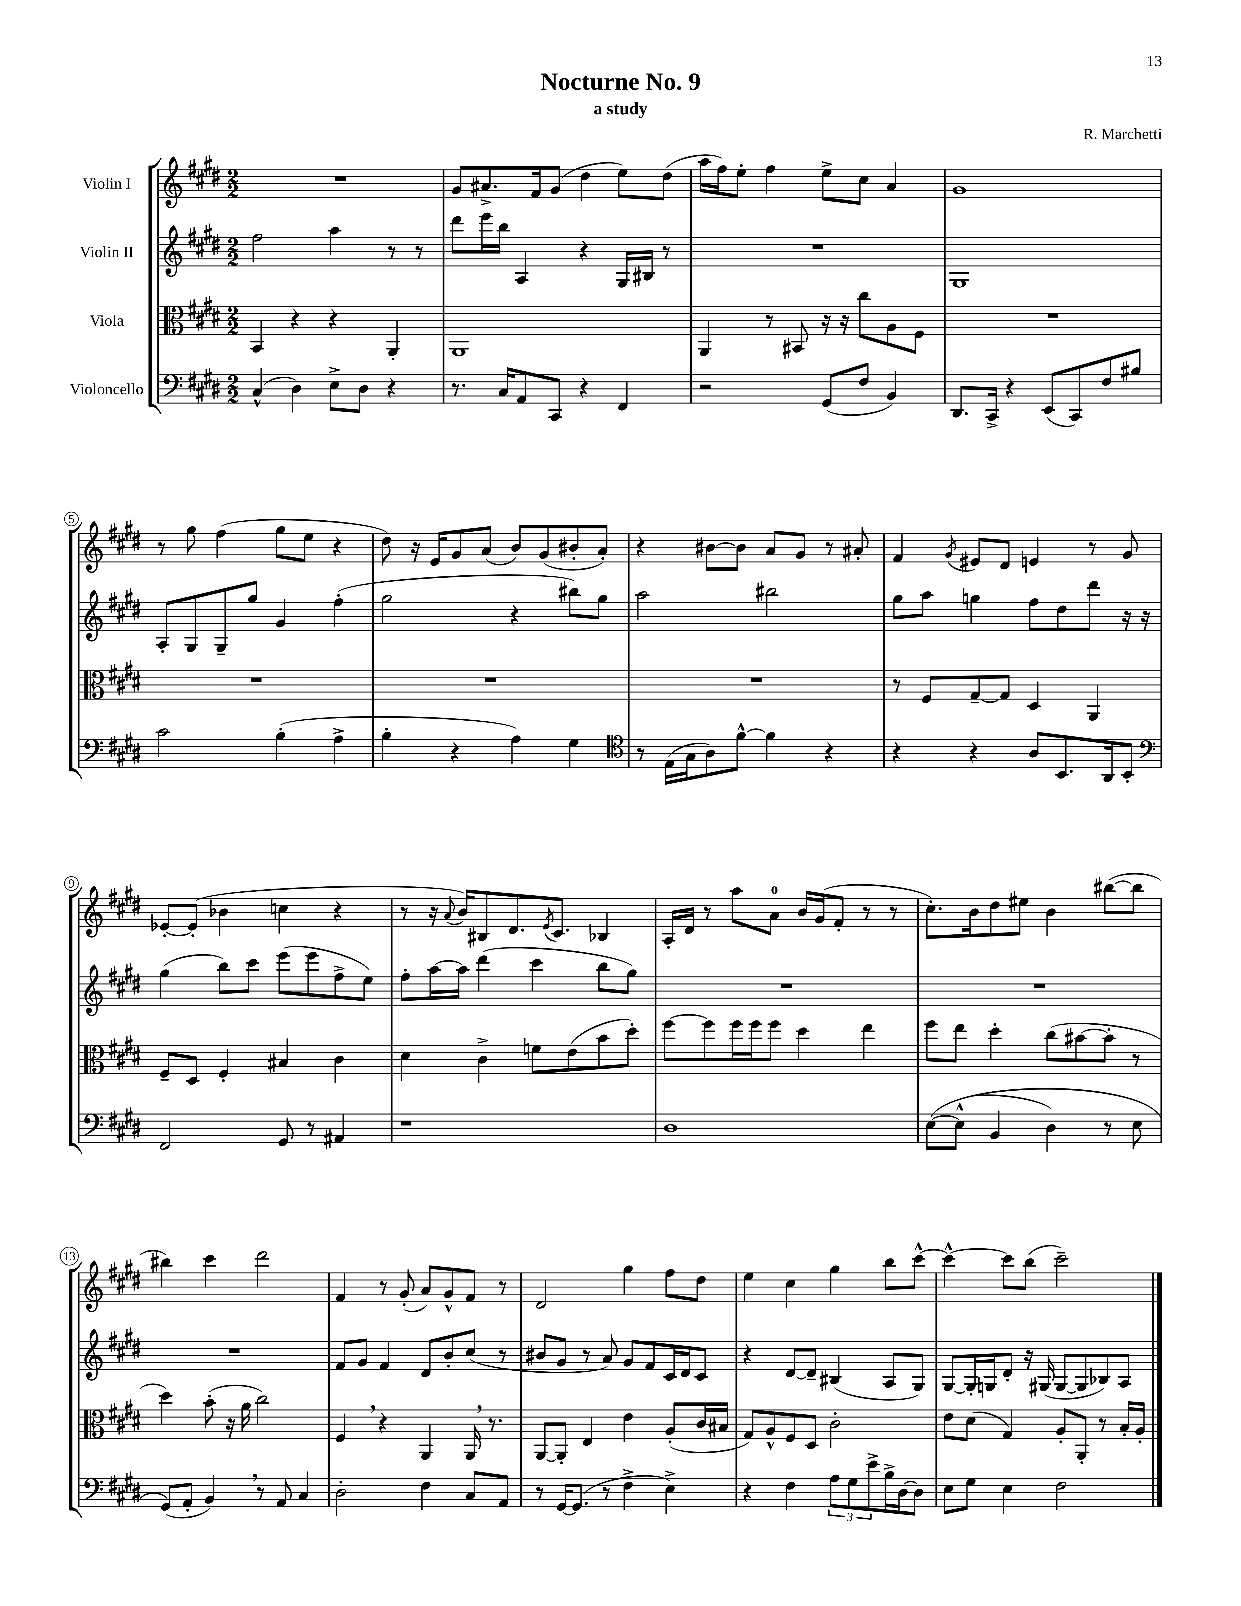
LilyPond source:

\header { title = "Nocturne No. 9" composer = "R. Marchetti" subtitle = "a study" }
<<
\new StaffGroup <<
\new Staff = "s0" \with { instrumentName = "Violin I" } {
    \clef treble \key e \major \numericTimeSignature \time 2/2
    R1 |
    gis'8 ais'8.-> fis'16 gis'8( dis''4 e''8) dis''8( |
    a''16 fis''16) e''8-. fis''4 e''8-> cis''8 a'4 |
    gis'1 |
    r8 gis''8 fis''4( gis''8 e''8 r4 |
    dis''8) r16 e'16 gis'8 a'8( b'8) gis'8( bis'8-. a'8-.) |
    r4 bis'8~ bis'8 a'8 gis'8 r8 ais'8-. |
    fis'4 \acciaccatura { gis'8 } eis'8 dis'8 e'4 r8 gis'8 |
    ees'8~-. ees'8-.( bes'4 c''4 r4 |
    r8 r16 \appoggiatura { a'8 } b'16) bis8 dis'8. \acciaccatura { e'8 } cis'8. bes4 |
    a16-. dis'16 r8 a''8 a'8-0 b'16 gis'16( fis'8-. r8 r8 |
    cis''8.-.) b'16 dis''8 eis''8 b'4 bis''8~( bis''8 |
    bis''4) cis'''4 dis'''2 |
    fis'4 r8 gis'8-.( a'8) gis'8-^ fis'8 r8 |
    dis'2 gis''4 fis''8 dis''8 |
    e''4 cis''4 gis''4 b''8 cis'''8~-^ |
    cis'''4~-^ cis'''8 b''8( cis'''2--) \bar "|." |
}
\new Staff = "s1" \with { instrumentName = "Violin II" } {
    \clef treble \key e \major \numericTimeSignature \time 2/2
    fis''2 a''4 r8 r8 |
    dis'''8 e'''16 b''16 a4 r4 gis16 bis16 r8 |
    R1 |
    gis1 |
    a8-. gis8 gis8-- gis''8 gis'4 fis''4-.( |
    gis''2 r4 bis''8) gis''8 |
    a''2 bis''2 |
    gis''8 a''8 g''4 fis''8 dis''8 dis'''8 r16 r16 |
    gis''4( b''8) cis'''8 e'''8( e'''8 fis''8-> e''8) |
    fis''8-. a''16~ a''16 dis'''4( cis'''4 b''8 gis''8) |
    R1 |
    R1 |
    R1 |
    fis'8 gis'8 fis'4 dis'8 b'8-. cis''8( r8 |
    bis'8 gis'8 r8 a'8) gis'8 fis'8 cis'16 dis'16 cis'8 |
    r4 dis'8~ dis'8-- bis4( a8 gis8) |
    gis8~ gis16-. g16 dis'8-. r16 gis16( gis8~ gis8 bes8) a8 \bar "|." |
}
\new Staff = "s2" \with { instrumentName = "Viola" } {
    \clef alto \key e \major \numericTimeSignature \time 2/2
    b,4 r4 r4 a,4-. |
    a,1 |
    a,4 r8 bis,8 r16 r16 cis''8 a8 fis8 |
    R1 |
    R1 |
    R1 |
    R1 |
    r8 fis8 gis8~-- gis8 dis4 a,4 |
    fis8-- dis8 fis4-. bis4 cis'4 |
    dis'4 cis'4-> f'8 e'8( b'8 dis''8-.) |
    fis''8~ fis''8 fis''16 fis''16 fis''8 dis''4 e''4 |
    fis''8 e''8 dis''4-. cis''8( bis'8~ bis'8-. r8 |
    dis''4) b'8-.( r16 a'16 cis''2) |
    fis4 \breathe r4 a,4 a,16 \breathe r8. |
    a,8~ a,8-. e4 e'4 a8-.( cis'16 bis16 |
    gis8) a8-^ fis8 dis8 cis'2-. |
    e'8 dis'8( gis4) a8-. a,8-. r8 b16-. a16-. \bar "|." |
}
\new Staff = "s3" \with { instrumentName = "Violoncello" } {
    \clef bass \key e \major \numericTimeSignature \time 2/2
    cis4-^( dis4) e8-> dis8 r4 |
    r8. cis16 a,8 cis,8 r4 fis,4 |
    r2 gis,8( fis8 b,4) |
    dis,8. cis,16-> r4 e,8( cis,8) fis8 bis8 |
    cis'2 b4-.( a4-> |
    b4-. r4 a4) gis4 |
    \clef tenor r8 e16( gis16 a8) fis'8~-^ fis'4 r4 |
    r4 r4 a8 b,8. a,16 b,8-. |
    \clef bass fis,2 gis,8 r8 ais,4 |
    r1 |
    dis1 |
    e8~\( e8-^( b,4 dis4) r8 e8 |
    gis,8(\) a,8-. b,4) \breathe r8 a,8 cis4 |
    dis2-. fis4 cis8 a,8 |
    r8 gis,16~ gis,8.( r8 fis4-> e4->) |
    r4 fis4 \tuplet 3/2 { a8 gis8 e'8-> } b16-> dis16~ dis8 |
    e8 gis8 e4 fis2 \bar "|." |
}
>>
>>
\layout { \context { \Score \override BarNumber.stencil = #(make-stencil-circler 0.1 0.3 ly:text-interface::print) } }
